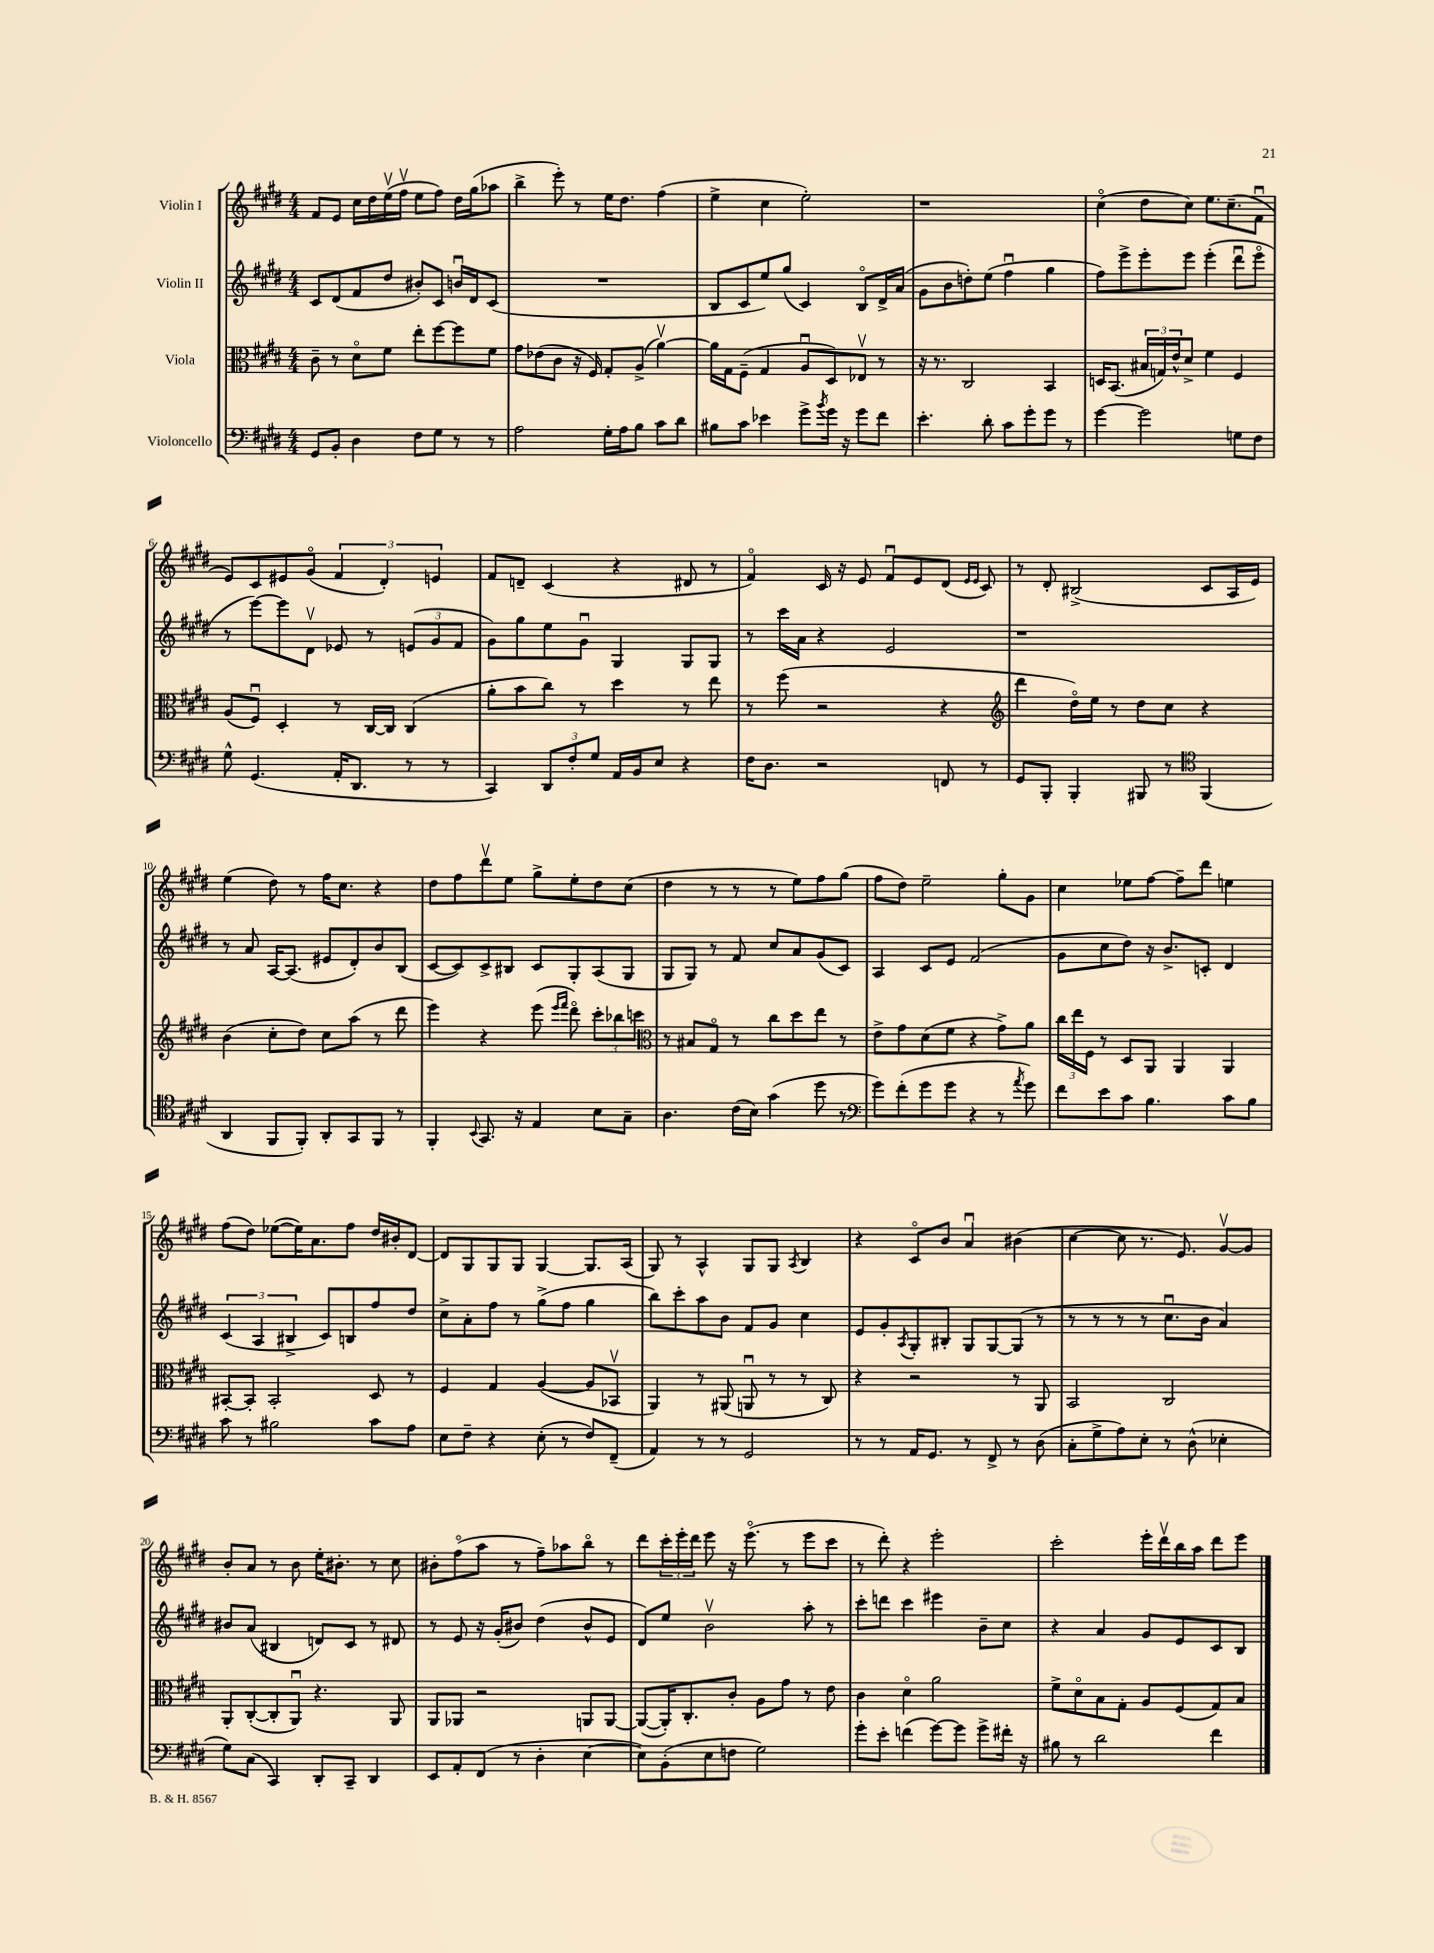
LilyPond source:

<<
\new StaffGroup <<
\new Staff = "s0" \with { instrumentName = "Violin I" } {
    \clef treble \key e \major \numericTimeSignature \time 4/4
    fis'8 e'8 cis''16 dis''16 e''16\upbow( fis''16\upbow e''8 fis''8) dis''16 gis''16( aes''8 |
    b''4-> e'''8-.) r8 e''16 dis''8. fis''4( |
    e''4-> cis''4 e''2-.) |
    r1 |
    cis''4\flageolet( dis''8 cis''8) e''8. cis''8.--( fis'8\downbow |
    e'8) cis'8 eis'8 gis'8\flageolet( \tuplet 3/2 { fis'4 dis'4-.) e'4 } |
    fis'8 d'8-- cis'4( r4 dis'8 r8 |
    fis'4\flageolet) cis'16 r16 e'8 fis'8\downbow e'8 dis'8( \grace { e'16 e'16 } cis'8) |
    r8 dis'8-. bis2->( cis'8 a16 e'16) |
    e''4( dis''8) r8 fis''16 cis''8. r4 |
    dis''8 fis''8 dis'''8\upbow e''8 gis''8-> e''8-. dis''8 cis''8( |
    dis''4 r8 r8 r8 e''8) fis''8 gis''8( |
    fis''8 dis''8) e''2-- gis''8-. gis'8 |
    cis''4 ees''8 fis''8~ fis''8-- dis'''8 e''4 |
    fis''8( dis''8) ees''8~( ees''16) a'8. fis''8 dis''16 bis'16-. dis'8~ |
    dis'8 gis8 gis8 gis8 gis4~ gis8. a16( |
    gis8) r8 a4-^ gis8 gis8 \acciaccatura { a8 } b4 |
    r4 cis'8\flageolet b'8 a'4\downbow bis'4( |
    cis''4~ cis''8 r8. e'8.) gis'8~\upbow gis'8 |
    b'8-. a'8 r8 b'8 e''16-. bis'8.-. r8 cis''8 |
    bis'8-. fis''8\flageolet( a''8 r8 fis''8--) aes''8 b''8\flageolet r8 |
    dis'''8 \tuplet 3/2 { cis'''16-. e'''16-. dis'''16 } e'''8 r16 e'''8.\flageolet( r8 e'''8 cis'''8 |
    r8 dis'''8-.) r4 e'''2-. |
    cis'''2-. e'''16-. dis'''16\upbow b''16 a''16 dis'''8 e'''8 \bar "|." |
}
\new Staff = "s1" \with { instrumentName = "Violin II" } {
    \clef treble \key e \major \numericTimeSignature \time 4/4
    cis'8 dis'8( fis'8 dis''8 bis'8-.) cis'8 b'16\downbow dis'16 cis'8( |
    R1 |
    b8 cis'8 e''8) gis''8( cis'4) b8\flageolet dis'16-> a'16( |
    gis'8 b'8 d''8-.) e''8( fis''4\downbow gis''4 |
    fis''8) e'''8-> e'''8-. e'''8 e'''4-.( dis'''8\downbow e'''8\flageolet |
    r8 e'''8~) e'''8 dis'8\upbow ees'8 r8 \tuplet 3/2 { e'8( gis'8 fis'8 } |
    gis'8) gis''8 e''8 gis'8\downbow gis4 gis8 gis8 |
    r8 cis'''16 a'16 r4 e'2 |
    r1 |
    r8 a'8 a16~ a8.( eis'8 dis'8-.) b'8 b8( |
    cis'8~ cis'8) cis'8-> bis8 cis'8 gis8-. a8( gis8 |
    gis8 gis8) r8 fis'8 cis''8 a'8 gis'8( cis'8) |
    a4 cis'8 e'8 fis'2( |
    gis'8 cis''8 dis''8) r16 b'8.-> c'8-. dis'4 |
    \tuplet 3/2 { cis'4( a4 bis4-> } cis'8) b8 fis''8 dis''8 |
    cis''8-> a'8-. fis''8 r8 gis''8->( fis''8 gis''4 |
    b''8) cis'''8-. a''8 b'8 fis'8 gis'8 cis''4 |
    e'8 gis'8-. \acciaccatura { a8 } gis8-. bis8-. gis8 gis8~ gis8( r8 |
    r8 r8 r8 r8 cis''8.\downbow b'16 a'4) |
    bis'8 a'8( bis4 d'8) cis'8 r8 dis'8 |
    r8 e'8 r16 gis'16-.( bis'8) dis''4( bis'8-^ e'8 |
    dis'8) e''8 b'2\upbow a''8-. r8 |
    cis'''8-. d'''8 cis'''4 eis'''4 b'8-- cis''8 |
    r4 a'4 gis'8 e'8 cis'8 b8 \bar "|." |
}
\new Staff = "s2" \with { instrumentName = "Viola" } {
    \clef alto \key e \major \numericTimeSignature \time 4/4
    cis'8-- r8 dis'8\flageolet fis'8 e''8-. fis''8~ fis''8 fis'8 |
    gis'8 ees'8( cis'8 r16 fis16) gis8-. a8->( a'4~\upbow) |
    a'16 gis16 fis8--( gis4 a8\downbow dis8) ees8\upbow r8 |
    r16 r8. cis2 b,4 |
    d16 b,8.( \tuplet 3/2 { bis16 g16) e'16-^ } dis'8-> fis'4 fis4 |
    a8( fis8\downbow) dis4-. r8 cis16~ cis16 cis4( |
    a'8-. b'8 cis''8) r8 dis''4 r8 e''8 |
    r8 fis''8( r2 r4 |
    \clef treble dis'''4 dis''16\flageolet) e''16 r8 dis''8 cis''8 r4 |
    b'4( cis''8-. dis''8) cis''8 a''8( r8 dis'''8 |
    e'''4) r4 e'''8( \grace { e'''16 fis'''16 } dis'''8\flageolet) \tuplet 3/2 { cis'''8-. bes''8 c'''8 } |
    \clef alto r8 bis8 gis8\flageolet r8 cis''8 dis''8 e''8 r8 |
    e'8-> gis'8 dis'8( fis'8 r4 gis'8->) a'8 |
    \tuplet 3/2 { cis''16 e''16 fis16 } r8 dis8 a,8 a,4 a,4 |
    bis,8~-. bis,8-. bis,2-. dis8 r8 |
    fis4 gis4 a4~( a8 bes,8\upbow |
    a,4) r8 ais,8( a,8\downbow r8 r8 cis8) |
    r4 r2 r8 a,8 |
    b,2 cis2 |
    a,8-. cis8~-.( cis8-. a,8\downbow) r4. a,8 |
    a,8 aes,8 r2 a,8 a,8~ |
    a,8~( a,16-.) cis8.-. cis'8-. a8 gis'8 r8 e'8 |
    cis'4 dis'4\flageolet a'2 |
    fis'8-> dis'8\flageolet b8 gis8-. a8 fis8( gis8) b8 \bar "|." |
}
\new Staff = "s3" \with { instrumentName = "Violoncello" } {
    \clef bass \key e \major \numericTimeSignature \time 4/4
    gis,8 b,8-. dis4 fis8 gis8 r8 r8 |
    a2 gis16-. a16 b8 cis'8 dis'8 |
    bis8 cis'8 ees'4 gis'8-> \acciaccatura { b'8 } gis'16 r16 gis'8 fis'8 |
    e'4.-. dis'8-. cis'8 gis'8-. gis'8 r8 |
    gis'4~ gis'2 g8 fis8 |
    gis8-^ gis,4.( a,16-. dis,8. r8 r8 |
    cis,4) \tuplet 3/2 { dis,8 fis8-. gis8 } a,16 b,16 e8 r4 |
    fis16 dis8. r2 f,8 r8 |
    gis,8 b,,8-. b,,4-. bis,,8 r8 \clef tenor fis,4( |
    a,4 fis,8 fis,8-.) a,8-. gis,8 fis,8 r8 |
    fis,4-. \appoggiatura { b,8 } gis,8. r16 e4 b8 gis8-- |
    a4. cis'16( b16) gis'4( dis''8 r8 |
    \clef bass gis'8) fis'8-.( gis'8 gis'8 r4 r8 \acciaccatura { a'8 } gis'8) |
    fis'8 e'8 cis'8 b4. cis'8 b8 |
    cis'8 r8 bis2 cis'8 a8 |
    e8 fis8-- r4 e8-.( r8 fis8) fis,8--( |
    a,4) r8 r8 gis,2 |
    r8 r8 a,16 gis,8. r8 fis,8-> r8 dis8( |
    cis8-. gis8-> a8) e8-. r8 dis8-^( ees4-. |
    gis8) cis8( cis,4) dis,8-. cis,8-- dis,4 |
    e,8 a,8-. fis,8( r8 dis4-. e4~ |
    e8) b,8-.( e8 f8 gis2) |
    gis'8-. e'8-. f'4( gis'8~) gis'8 gis'8-> fis'16-. r16 |
    bis8 r8 dis'2 fis'4 \bar "|." |
}
>>
>>
